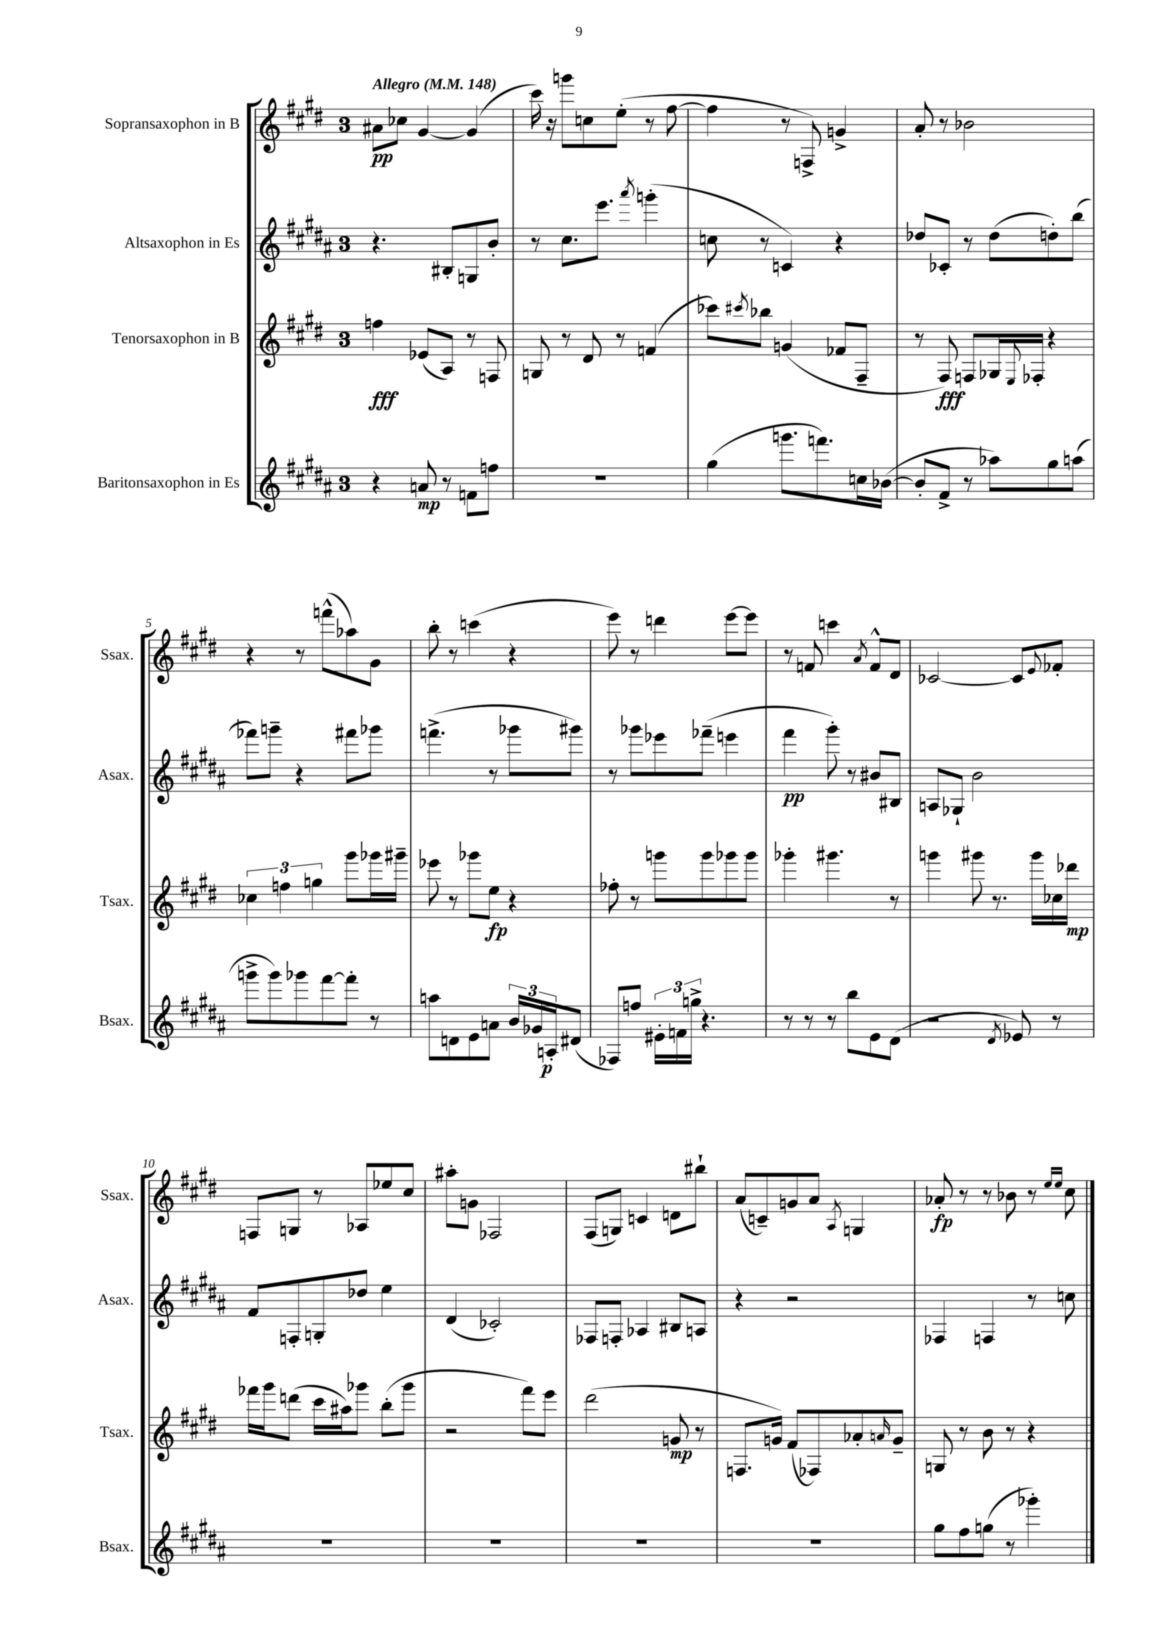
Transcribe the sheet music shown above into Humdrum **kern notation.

**kern	**dynam	**kern	**dynam	**kern	**dynam	**kern	**dynam
*part4	*part4	*part3	*part3	*part2	*part2	*part1	*part1
*staff4	*staff4	*staff3	*staff3	*staff2	*staff2	*staff1	*staff1
*I"Baritonsaxophon in Es	*	*I"Tenorsaxophon in B	*	*I"Altsaxophon in Es	*	*I"Sopransaxophon in B	*
*I'Bsax.	*	*I'Tsax.	*	*I'Asax.	*	*I'Ssax.	*
*clefG2	*	*clefG2	*	*clefG2	*	*clefG2	*
*k[f#c#g#d#a#]	*	*k[f#c#g#d#]	*	*k[f#c#g#d#a#]	*	*k[f#c#g#d#]	*
*M3/4	*	*M3/4	*	*M3/4	*	*M3/4	*
*MM148	*	*MM148	*	*MM148	*	*MM148	*
=1	=1	=1	=1	=1	=1	=1	=1
!	!	!	!	!	!	!LO:TX:a:B:t=Allegro	!
4r	.	4ffn\	fff	4.r	.	8a#X\L	pp
.	.	.	.	.	.	8cc-X\J	.
8an/	mp	(8e-X/L	.	.	.	[4g#/	.
8r	.	8A/J)	.	8B#X'/L	.	.	.
8fn\L	.	8r	.	8Gn/	.	(4g#/]	.
8ffn\J	.	8Fn/	.	8b'/J	.	.	.
=2	=2	=2	=2	=2	=2	=2	=2
2.r	.	8Gn/	.	8r	.	16ccc#\)	.
.	.	.	.	.	.	16r	.
.	.	8r	.	8.cc#\L	.	8gggn\L	.
.	.	8d#/	.	.	.	8ccn\	.
.	.	.	.	8.eee\J	.	.	.
.	.	8r	.	.	.	(8ee'\J	.
.	.	.	.	8qaaa#/	.	.	.
.	.	(4fn/	.	(4gggn'\	.	8r	.
.	.	.	.	.	.	[8ff#\	.
=3	=3	=3	=3	=3	=3	=3	=3
(4gg#\	.	8ccc-X\L)	.	8ccn\	.	4ff#\]	.
.	.	8qccc#X/	.	.	.	.	.
.	.	8bb-X\J	.	8r	.	.	.
8.gggn\L	.	(4gn/	.	4cn/)	.	8r	.
.	.	.	.	.	.	8Fn^/)	.
8.fffn\)	.	.	.	.	.	.	.
.	.	8f-X/L	.	4r	.	4gn^/	.
16ccn\L	.	8F#~/J	.	.	.	.	.
([16b-X\JJ	.	.	.	.	.	.	.
=4	=4	=4	=4	=4	=4	=4	=4
8b-'/L]	.	8r	.	8dd-X/L	.	8a'/	.
8f#^/J	.	8F#/)	fff	8c-X'/J	.	8r	.
8r	.	8Fn/L	.	8r	.	2b-X\	.
8aa-X\L)	.	16G-X/L	.	(8dd-\L	.	.	.
.	.	8qqE/	.	.	.	.	.
.	.	16F-X'/JJ	.	.	.	.	.
8gg#\	.	4r	.	8ddn'\)	.	.	.
(8aan\J	.	.	.	(8bb\J	.	.	.
!!LO:LB:g=z
=5	=5	=5	=5	=5	=5	=5	=5
8gggn^\L	.	6cc-X\	.	8fff-X\L)	.	4r	.
8ggg\)	.	.	.	8gggn~\J	.	.	.
.	.	6ffn\	.	.	.	.	.
8ggg-X\	.	.	.	4r	.	8r	.
.	.	6ggn\	.	.	.	.	.
[8fff#\	.	.	.	.	.	(8fffn^^\L	.
8fff#'\J]	.	8ggg#\L	.	8fff#X\L	.	8aa-X\)	.
8r	.	16ggg-X\L	.	8ggg-X\J	.	8g#\J	.
.	.	16ggg#X~\JJ	.	.	.	.	.
=6	=6	=6	=6	=6	=6	=6	=6
8aan\L	.	8eee-X\	.	(4.fffn^\	.	8bb'\	.
8dn\	.	8r	.	.	.	8r	.
8e\	.	8ggg-X\L	.	.	.	(4cccn\	.
8an\J	.	8ee\J	fp	8r	.	.	.
24b/LL	.	4r	.	8ggg-X\L	.	4r	.
24g-X/	.	.	.	.	.	.	.
24An'/J	p	.	.	.	.	.	.
(8d#X/J	.	.	.	8ggg#X\J)	.	.	.
=7	=7	=7	=7	=7	=7	=7	=7
8F-X/L)	.	8ff-X'\	.	8r	.	8eee\)	.
8ffn/J	.	8r	.	8ggg-X\L	.	8r	.
24e#X'\LL	.	8gggn\L	.	8eee-X\	.	4dddn\	.
24fn\	.	.	.	.	.	.	.
24ggn^\JJ	.	.	.	.	.	.	.
4.r	.	8ggg\	.	(8fff-X~\J	.	.	.
.	.	8ggg-X\	.	4eeen\	.	[8eee\L	.
.	.	8ggg-\J	.	.	.	8eee\J]	.
=8	=8	=8	=8	=8	=8	=8	=8
8r	.	4ggg-X'\	.	4fff#\	pp	8r	.
8r	.	.	.	.	.	8fn/	.
8r	.	4.ggg#X\	.	8ggg#'\)	.	4cccn\	.
8bb\L	.	.	.	8r	.	.	.
.	.	.	.	.	.	8qa/	.
8e\	.	.	.	8b#X/L	.	8f^^/L	.
(8d#\J	.	8r	.	8B#X/J	.	8d#/J	.
=9	=9	=9	=9	=9	=9	=9	=9
2r	.	4gggn\	.	8An/L	.	[2c-X/	.
.	.	.	.	8G-X`/J	.	.	.
.	.	8ggg#X\	.	2b\	.	.	.
.	.	8.r	.	.	.	.	.
8qd#/	.	.	.	.	.	.	.
8e-X/)	.	.	.	.	.	8c-/L]	.
.	.	16ggg#\LL	.	.	.	.	.
.	.	.	.	.	.	8qqe/	.
8r	.	16cc-X\	.	.	.	8f-X'/J	.
.	.	16ddd-X\JJ	mp	.	.	.	.
!!LO:LB:g=z
=10	=10	=10	=10	=10	=10	=10	=10
2.r	.	16fff-X\LL	.	8f#/L	.	8Fn/L	.
.	.	16ggg#\J	.	.	.	.	.
.	.	(8dddn\J	.	8Fn'/	.	8Gn/J	.
.	.	16ccc#\LL	.	8Gn'/	.	8r	.
.	.	16aa#X\J)	.	.	.	.	.
.	.	8ggg-X\J	.	8dd-X/J	.	8A-X/L	.
.	.	(8bb'\L	.	4ee\	.	8ee-X/	.
.	.	8ggg-\J	.	.	.	8cc#/J	.
=11	=11	=11	=11	=11	=11	=11	=11
2.r	.	2r	.	(4d#/	.	8aa#X'\L	.
.	.	.	.	.	.	8gn\J	.
.	.	.	.	2c-X'/)	.	2F-X/	.
.	.	8fff#\L)	.	.	.	.	.
.	.	8eee\J	.	.	.	.	.
=12	=12	=12	=12	=12	=12	=12	=12
2.r	.	(2ddd#\	.	8F-X/L	.	(8F#/L	.
.	.	.	.	8Fn'/J	.	8Gn/J)	.
.	.	.	.	4A-X/	.	4cn/	.
.	.	8gn/	mp	8B#X/L	.	8dn\L	.
.	.	8r	.	8An/J	.	8bb#X`\J	.
=13	=13	=13	=13	=13	=13	=13	=13
2.r	.	8.Fn/L	.	4r	.	(8a/L	.
.	.	.	.	.	.	8cn~/)	.
.	.	16gn/Jk)	.	.	.	.	.
.	.	(8f#/L	.	2r	.	8gn/	.
.	.	8F-X/)	.	.	.	8a/J	.
.	.	.	.	.	.	8qA/	.
.	.	8a-X'/	.	.	.	4Gn/	.
.	.	16qqan/	.	.	.	.	.
.	.	8g~/J	.	.	.	.	.
=14	=14	=14	=14	=14	=14	=14	=14
8gg#\L	.	8Gn/	.	4F-X/	.	8a-X'/	fp
8ff#\	.	8r	.	.	.	8r	.
(8ggn\J	.	8b\	.	4Fn/	.	8r	.
8r	.	8r	.	.	.	8b-X\	.
4ggg-X'\)	.	4r	.	8r	.	8r	.
.	.	.	.	.	.	16qqee/LL	.
.	.	.	.	.	.	16qqee/JJ	.
.	.	.	.	8ccn\	.	8cc#\	.
==	==	==	==	==	==	==	==
*-	*-	*-	*-	*-	*-	*-	*-
